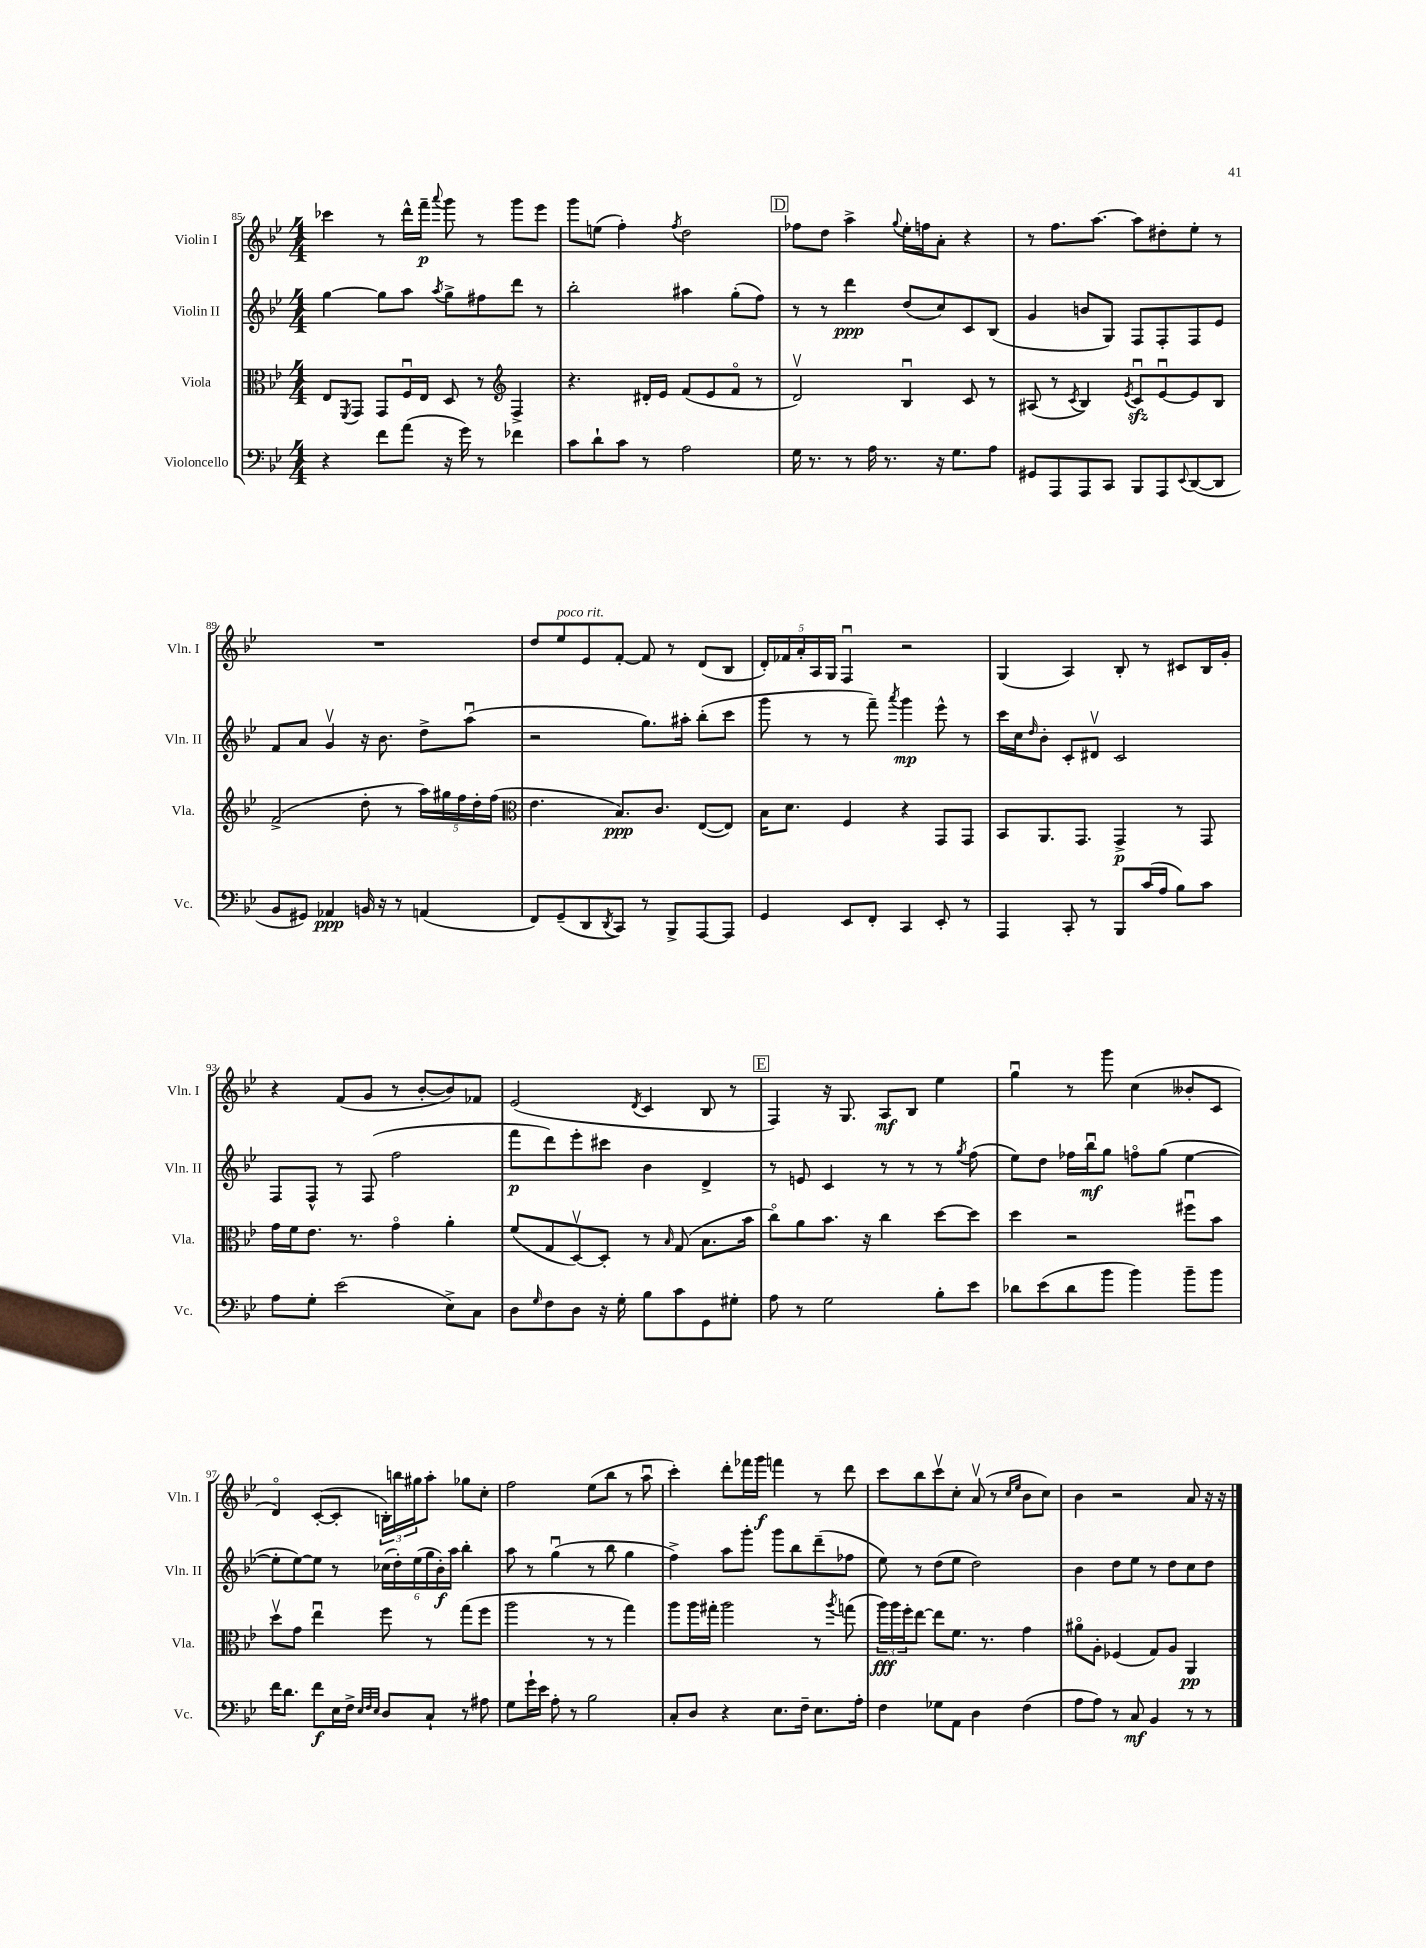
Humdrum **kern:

**kern	**kern	**kern	**kern
*staff4	*staff3	*staff2	*staff1
*clefF4	*clefC3	*clefG2	*clefG2
*k[b-e-]	*k[b-e-]	*k[b-e-]	*k[b-e-]
*M4/4	*M4/4	*M4/4	*M4/4
4r	8E-	[4gg	4ccc-
.	8qFF	.	.
.	8GG	.	.
8f	8GG	8gg]	8r
(8a	16Fu	8aa	16ddd^^
.	16E-	.	16fff~
.	.	8qaa	8qqaaa
16r	8D	8gg^	8ggg
16g)	.	.	.
8r	8r	8ff#	8r
*	*clefG2	*	*
4f-	4F^	8ddd	8ggg
.	.	8r	8eee-
=	=	=	=
8c	4.r	2bb-'	8ggg
8d`	.	.	(8ee
8c	.	.	4ff')
8r	16d#'	.	.
.	16e-	.	.
.	.	.	8qff
2A	(8f	4aa#	2dd
.	8e-	.	.
.	8fo	(8gg'	.
.	8r	8ff)	.
=	=	=	=
16G	2dv)	8r	8ff-
8.r	.	.	.
.	.	8r	8dd
8r	.	4ddd	4aa^
16A	.	.	.
8.r	.	.	.
.	.	.	8qqgg
.	4B-u	(8dd	16ee-'
.	.	.	16ff
16r	.	8cc)	8a'
8.G	.	.	.
.	8c	8c	4r
8A	8r	(8B-	.
=	=	=	=
8GG#	(8A#	4g	8r
8AAA	8r	.	8.ff
.	8qc	.	.
8AAA	4B-)	8b	.
.	.	.	[8.aa
8CC	.	8G)	.
.	8qe-	.	.
8BBB-	8cu	8F	8aa]
8AAA	[8e-u	8F'	8dd#'
8qqEE-	.	.	.
([8DD	8e-]	8F	8ee-'
8DD]	8B-	8e-	8r
=	=	=	=
8BB-	(2f^	8f	1r
8GG#)	.	8a	.
4AA-	.	4gv	.
16BB	8dd'	16r	.
16r	.	8.b-	.
8r	8r	.	.
(4AA	20aa)	8dd^	.
.	20gg#	.	.
.	20ff	.	.
.	.	(8aau	.
.	20dd'	.	.
.	(20ff	.	.
=	=	=	=
*	*clefC3	*	*
8FF)	4.e-	2r	8dd
(8GG~	.	.	8ee-
8DD	.	.	8e-
8qDD	.	.	.
8CC)	8.B-)	.	[8f'
8r	.	8.gg)	8f]
.	8.c	.	.
8BBB-^	.	.	8r
.	.	16aa#'	.
[8AAA	([8E-	(8bb-'	(8d
8AAA]	8E-])	8ccc	8B-
=	=	=	=
4GG	16B-	8ggg	20d')
.	.	.	20f-
.	8.d	.	.
.	.	.	20a'
.	.	8r	.
.	.	.	20A
.	.	.	20G
8EE-	4F	8r	4Fu
8FF'	.	8fff~)	.
.	.	8qaaa	.
4CC	4r	4ggg	2r
8EE-'	8GG	8eee-^^	.
8r	8GG	8r	.
=	=	=	=
4AAA	8BB-	16ccc	(4G
.	.	16cc	.
.	.	16qqdd	.
.	8.AA	8b-'	.
8CC'	.	8c'	4A)
.	8.GG	.	.
8r	.	8d#v	.
8BBB-	4GG^	2c	8B-'
(16c	.	.	8r
16A	.	.	.
8B-)	8r	.	8c#
8c	8GG	.	16B-
.	.	.	16g'
=	=	=	=
8A	16g	8F	4r
.	16f	.	.
8G'	8.e-	8F^^	.
(2e-	.	8r	(8f
.	8.r	.	.
.	.	(8F	8g
.	4go	2ff	8r
.	.	.	[8b-'
8E-^)	4a'	.	8b-])
8C	.	.	8f-
=	=	=	=
8D	(8f	8fff	(2e-
16qqG	.	.	.
8F	8G	8ddd)	.
8D	[8Dv)	8eee-'	.
16r	8D']	8ccc#	.
16G'	.	.	.
.	.	.	8qd
8B-	8r	4b-	4c
.	16qqB-	.	.
8c	(8G	.	.
8GG	8.B-	4d^	8B-
8G#'	.	.	8r
.	16b-	.	.
=	=	=	=
8A	8cco)	8r	4F)
8r	8a	8e	.
2G	8.b-	4c	16r
.	.	.	8.G
.	16r	.	.
.	4cc	8r	8A
.	.	8r	8B-
8B-'	[8dd	8r	4ee-
.	.	8qgg	.
8e-	8dd]	(8ff	.
=	=	=	=
8d-	4dd	8ee-)	4ggu
(8e-	.	8dd	.
8d-	2r	16ff-	8r
.	.	16bb-u	.
8b-	.	8gg	8ggg
4b-)	.	8ffo	(4cc
.	.	(8gg	.
8b-~	8ff#u	[4ee-	8b--'
8b-	8b-	.	8c
=	=	=	=
16f	8ddv	8ee-']	4do)
8.d	.	.	.
.	8g	[8ee-)	.
8f	4ee-u	8ee-]	([8c'
16E-	.	8r	8c']
16F^	.	.	.
32qqE-	.	.	.
32qqF	.	.	.
32qqE-	.	.	.
8D	8ff	(24cc-	24B')
.	.	24dd')	24bb
.	.	(24ee-	24gg#
8C`	8r	24gg	8aa'
.	.	24b-')	.
.	.	24aa	.
8r	(8gg	4bb-'	8gg-
8A#	8ff	.	8cc'
=	=	=	=
8G	2aa	8aa	2ff
16g`	.	8r	.
16e-	.	.	.
8A'	.	(4ggu	.
8r	.	.	.
2B-	8r	8r	(8ee-
.	8r	8bb-	8bb-
.	4gg)	4gg	8r
.	.	.	8aau
=	=	=	=
8C'	8aa	4ff^)	4ccc')
8D	16aa	.	.
.	16gg#'	.	.
4r	2aa	8aa	8ddd'
.	.	8ggg'	16fff-
.	.	.	16ggg
8.E-	.	8ggg	4fff
.	.	8bb-	.
16F~	.	.	.
8.E-	8r	(8ddd~	8r
.	8qaa	.	.
.	(8gg	8ff-	8ddd
16A'	.	.	.
=	=	=	=
4F	24aa)	8ee-)	8ccc
.	24aa	.	.
.	24ff'	.	.
.	[8ee-	8r	8bb-
8G-	8ee-]	(8dd	8cccv
8AA	8.f	8ee-	8cc'
4D	.	2dd)	(8av
.	8.r	.	.
.	.	.	8r
.	.	.	16qqcc
.	.	.	16qqee-
(4F	4g	.	8b-
.	.	.	8cc)
=	=	=	=
8A	8a#o	4b-	4b-
8A)	8A'	.	.
8r	(4F-	8dd	2r
8C	.	8ee-	.
4BB-	8G)	8r	.
.	8A	8dd	.
8r	4AA	8cc	8a
8r	.	8dd	16r
.	.	.	16r
==	==	==	==
*-	*-	*-	*-
